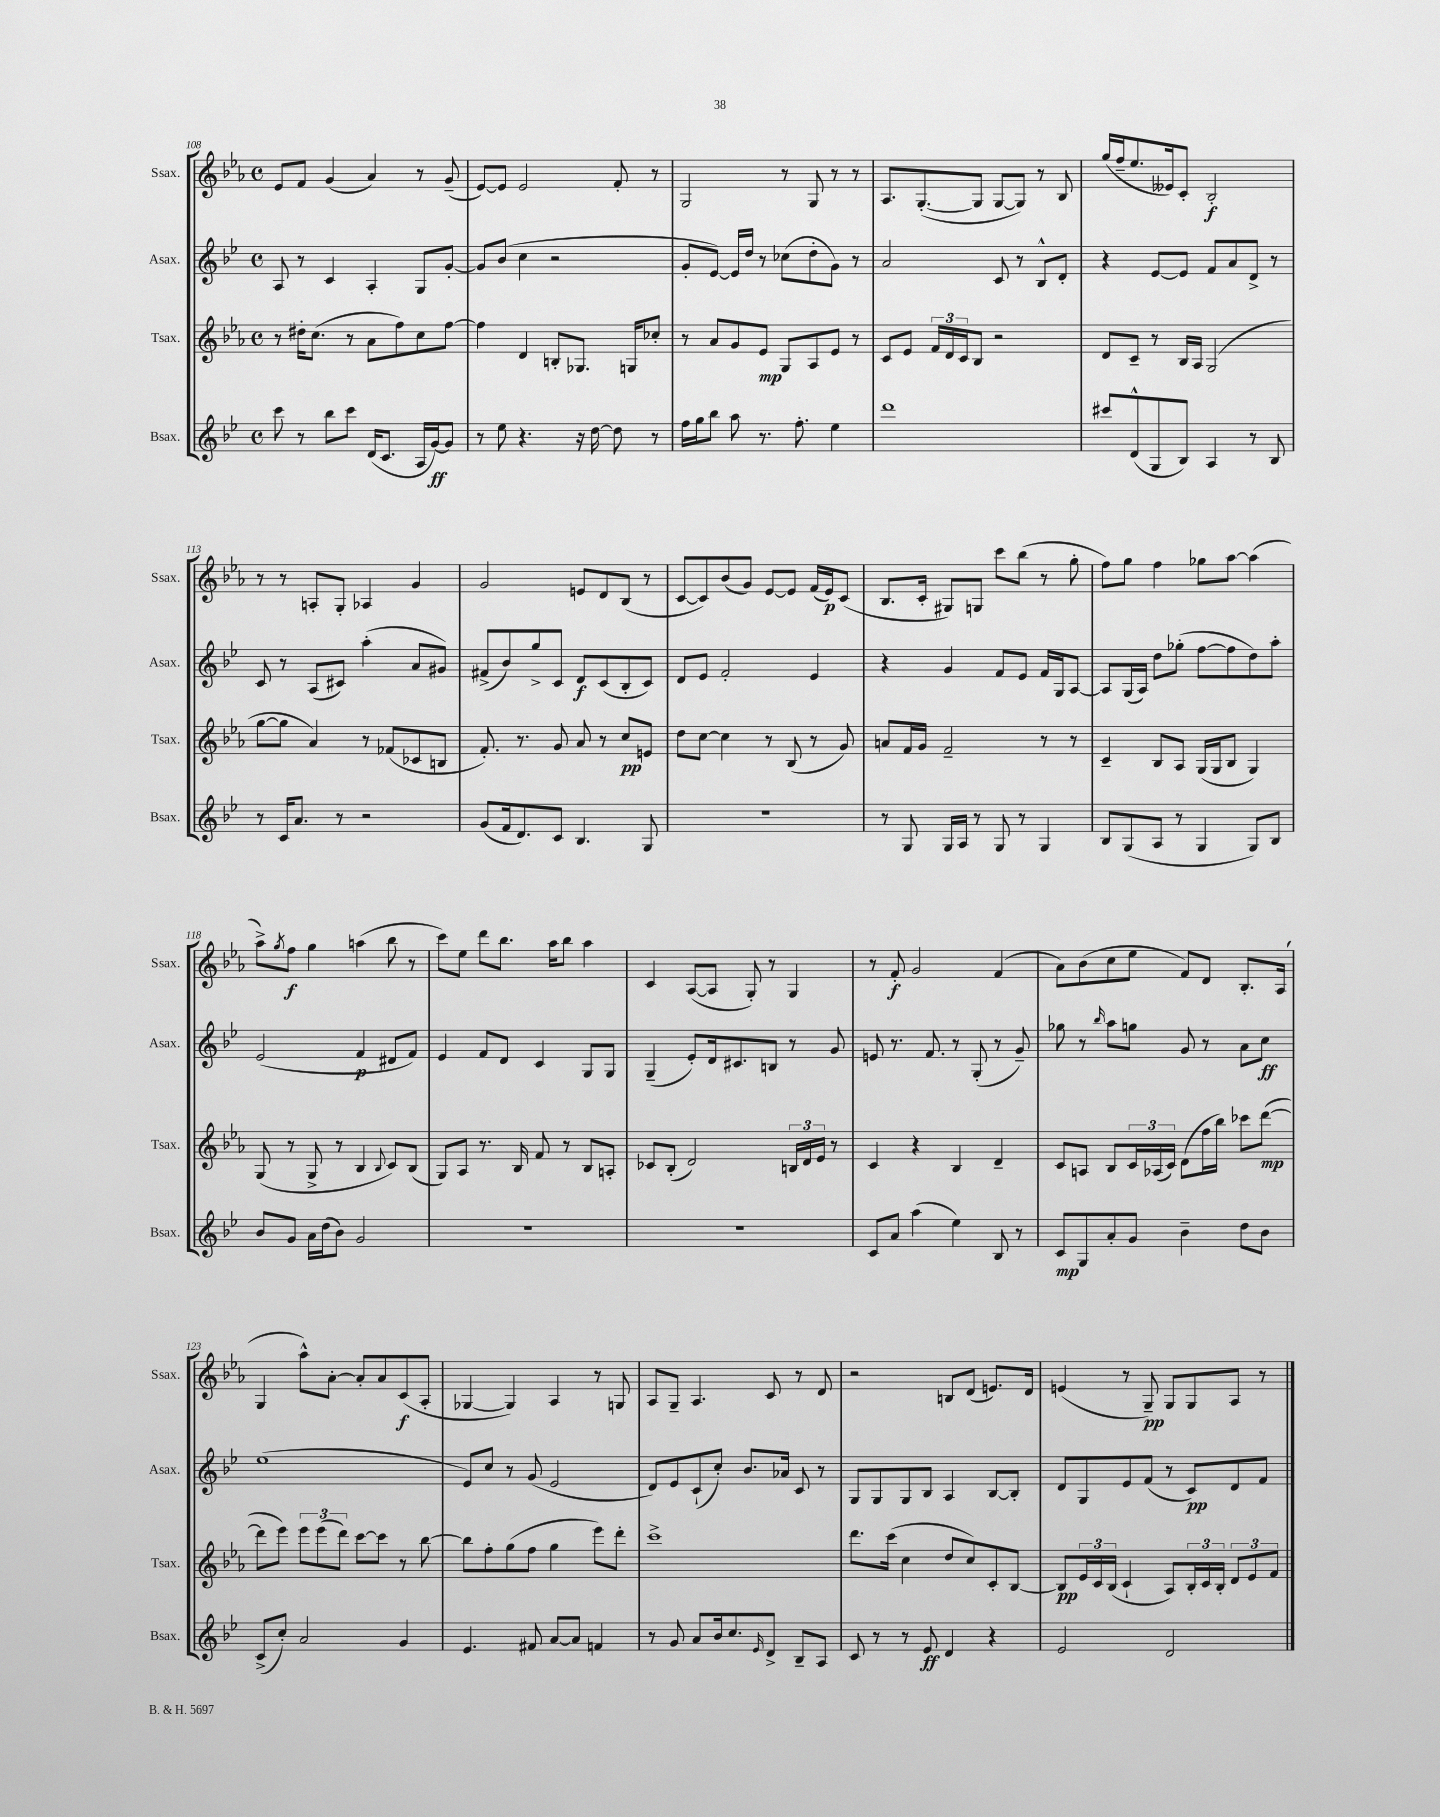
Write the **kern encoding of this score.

**kern	**dynam	**kern	**dynam	**kern	**dynam	**kern	**dynam
*part4	*part4	*part3	*part3	*part2	*part2	*part1	*part1
*staff4	*staff4	*staff3	*staff3	*staff2	*staff2	*staff1	*staff1
*I"Bsax.	*	*I"Tsax.	*	*I"Asax.	*	*I"Ssax.	*
*I'Bsax.	*	*I'Tsax.	*	*I'Asax.	*	*I'Ssax.	*
*clefG2	*	*clefG2	*	*clefG2	*	*clefG2	*
*k[b-e-]	*	*k[b-e-a-]	*	*k[b-e-]	*	*k[b-e-a-]	*
*M4/4	*	*M4/4	*	*M4/4	*	*M4/4	*
*met(c)	*	*met(c)	*	*met(c)	*	*met(c)	*
=108	=108	=108	=108	=108	=108	=108	=108
8ccc\	.	8r	.	8A/	.	8e-/L	.
8r	.	16dd#X'\KL	.	8r	.	8f/J	.
.	.	(8.cc\J	.	.	.	.	.
8bb-\L	.	.	.	4c/	.	(4g/	.
8ccc\J	.	8r	.	.	.	.	.
(16d/KL	.	8a-\L	.	4A'/	.	4a-/)	.
8.c/J	.	.	.	.	.	.	.
.	.	8ff\)	.	.	.	.	.
16A/LL	.	8cc\	.	8G/L	.	8r	.
[16g/J)	ff	.	.	.	.	.	.
8g/J]	.	[8ff\J	.	[8g'/J	.	(8g~/	.
=109	=109	=109	=109	=109	=109	=109	=109
8r	.	4ff\]	.	8g/L]	.	[8e-/L)	.
8ee-\	.	.	.	(8b-/J	.	8e-/J]	.
4.r	.	4d/	.	4cc\	.	2e-/	.
.	.	8Bn'/L	.	2r	.	.	.
16r	.	8.G-X/J	.	.	.	.	.
[16dd\	.	.	.	.	.	.	.
8dd\]	.	.	.	.	.	8f'/	.
.	.	16Gn/KL	.	.	.	.	.
8r	.	8cc-X'/J	.	.	.	8r	.
=110	=110	=110	=110	=110	=110	=110	=110
16ff\LL	.	8r	.	8g'/L	.	2G/	.
16gg\J	.	.	.	.	.	.	.
8bb-\J	.	8a-/L	.	[8e-/J)	.	.	.
8aa\	.	8g/	.	16e-/LL]	.	.	.
.	.	.	.	16dd/JJ	.	.	.
8.r	.	8e-/J	mp	8r	.	.	.
.	.	8G/L	.	(8cc-X\L	.	8r	.
8.ff'\	.	.	.	.	.	.	.
.	.	8A-/	.	8dd'\	.	8G/	.
4ee-\	.	8e-/J	.	8g\J)	.	8r	.
.	.	8r	.	8r	.	8r	.
=111	=111	=111	=111	=111	=111	=111	=111
1ddd	.	8c/L	.	2a/	.	8.A-/L	.
.	.	8e-/J	.	.	.	.	.
.	.	.	.	.	.	([8.G'/	.
.	.	24f/LL	.	.	.	.	.
.	.	24d/	.	.	.	.	.
.	.	24c/J	.	.	.	.	.
.	.	8B-/J	.	.	.	8G/J]	.
.	.	2r	.	8c/	.	[8G/L	.
.	.	.	.	8r	.	8G/J])	.
.	.	.	.	8B-^^/L	.	8r	.
.	.	.	.	8d'/J	.	8B-/	.
=112	=112	=112	=112	=112	=112	=112	=112
8ccc#X/L	.	8d/L	.	4r	.	(16gg/LL	.
.	.	.	.	.	.	16ff~/J	.
(8d^^/	.	8c~/J	.	.	.	8.ee-/	.
8G/	.	8r	.	[8e-/L	.	.	.
.	.	.	.	.	.	16e--X/k)	.
8B-/J)	.	16B-/LL	.	8e-/J]	.	8c'/J	.
.	.	16A-/JJ	.	.	.	.	.
4A/	.	(2G/	.	8f/L	.	2B-'/	f
.	.	.	.	8a/	.	.	.
8r	.	.	.	8d^/J	.	.	.
8B-/	.	.	.	8r	.	.	.
!!LO:LB:g=z
=113	=113	=113	=113	=113	=113	=113	=113
8r	.	[8gg\L	.	8c/	.	8r	.
16c/KL	.	8gg\J]	.	8r	.	8r	.
8.a/J	.	.	.	.	.	.	.
.	.	4a-/)	.	(8A/L	.	8An'/L	.
8r	.	.	.	8c#X/J)	.	8G'/J	.
2r	.	8r	.	(4aa'\	.	4A-X/	.
.	.	(8f-X/L	.	.	.	.	.
.	.	8c-X/	.	8a/L	.	4g/	.
.	.	8Bn/J	.	8g#X/J)	.	.	.
=114	=114	=114	=114	=114	=114	=114	=114
(8g/L	.	8.f'/)	.	(8f#X^/L	.	2g/	.
16f/k	.	.	.	8b-/)	.	.	.
8.d/)	.	8.r	.	.	.	.	.
.	.	.	.	8gg^/	.	.	.
8c/J	.	8g/	.	8c/J	.	.	.
4.B-/	.	8a-/	.	8d/L	f	8en/L	.
.	.	8r	.	(8c/	.	8d/	.
.	.	8cc/L	pp	8B-'/	.	(8B-/J	.
8G/	.	8en/J	.	8c/J)	.	8r	.
=115	=115	=115	=115	=115	=115	=115	=115
1r	.	8dd\L	.	8d/L	.	[8c/L	.
.	.	[8cc\J	.	8e-/J	.	8c/])	.
.	.	4cc\]	.	2f'/	.	(8b-/	.
.	.	.	.	.	.	8g/J)	.
.	.	8r	.	.	.	[8e-/L	.
.	.	(8B-/	.	.	.	8e-/J]	.
.	.	8r	.	4e-/	.	(16f/LL	.
.	.	.	.	.	.	16e-/J)	p
.	.	8g/)	.	.	.	(8c/J	.
=116	=116	=116	=116	=116	=116	=116	=116
8r	.	8an/L	.	4r	.	8.B-/L	.
8G/	.	16f/L	.	.	.	.	.
.	.	16g/JJ	.	.	.	16c'/Jk	.
16G/LL	.	2f~/	.	4g/	.	8G#X/L)	.
16A/JJ	.	.	.	.	.	.	.
8r	.	.	.	.	.	8Gn/J	.
8G/	.	.	.	8f/L	.	8ccc\L	.
8r	.	.	.	8e-/J	.	(8bb-\J	.
4G/	.	8r	.	16f/LL	.	8r	.
.	.	.	.	16G/J	.	.	.
.	.	8r	.	[8A/J	.	8gg'\	.
=117	=117	=117	=117	=117	=117	=117	=117
8B-/L	.	4c~/	.	8A/L]	.	8ff\L)	.
(8G/	.	.	.	(16G/L	.	8gg\J	.
.	.	.	.	16A/JJ)	.	.	.
8A/J	.	8B-/L	.	8dd\L	.	4ff\	.
8r	.	8A-/J	.	(8gg-X'\J	.	.	.
4G/	.	(16G/LL	.	[8ff\L	.	8gg-X\L	.
.	.	16G/J	.	.	.	.	.
.	.	8B-/J	.	8ff\]	.	[8aa-\J	.
8G/L)	.	4G/)	.	8dd\)	.	(4aa-\]	.
8B-/J	.	.	.	8aa'\J	.	.	.
!!LO:LB:g=z
=118	=118	=118	=118	=118	=118	=118	=118
8b-/L	.	(8G/	.	(2e-/	.	8aa-^\L)	.
.	.	.	.	.	.	8qgg/	.
8g/J	.	8r	.	.	.	8ff\J	f
16a\LL	.	8G^/	.	.	.	4gg\	.
(16dd\J	.	.	.	.	.	.	.
8b-\J)	.	8r	.	.	.	.	.
2g/	.	4B-/	.	4f/	p	(4aan\	.
.	.	8qqB-/	.	.	.	.	.
.	.	8c/L)	.	8d#X/L	.	8bb-\	.
.	.	(8B-/J	.	8f/J)	.	8r	.
=119	=119	=119	=119	=119	=119	=119	=119
1r	.	8G/L)	.	4e-/	.	8ccc\L)	.
.	.	8A-/J	.	.	.	8ee-\J	.
.	.	8.r	.	8f/L	.	8ddd\L	.
.	.	.	.	8d/J	.	8.bb-\J	.
.	.	16B-/	.	.	.	.	.
.	.	8f/	.	4c/	.	.	.
.	.	.	.	.	.	16aa-\KL	.
.	.	8r	.	.	.	8bb-\J	.
.	.	8B-/L	.	8G/L	.	4aa-\	.
.	.	8An'/J	.	8G/J	.	.	.
=120	=120	=120	=120	=120	=120	=120	=120
1r	.	8c-X/L	.	(4G~/	.	4c/	.
.	.	(8B-'/J	.	.	.	.	.
.	.	2d/)	.	8e-'/L)	.	([8A-/L	.
.	.	.	.	16d/k	.	8A-/J]	.
.	.	.	.	8.c#X/	.	.	.
.	.	.	.	.	.	8G'/)	.
.	.	.	.	8Bn/J	.	8r	.
.	.	24Bn/LL	.	8r	.	4G/	.
.	.	24d/	.	.	.	.	.
.	.	24e-/JJ	.	.	.	.	.
.	.	8r	.	8g/	.	.	.
=121	=121	=121	=121	=121	=121	=121	=121
8c/L	.	4c/	.	8en/	.	8r	.
8a/J	.	.	.	8.r	.	8f'/	f
(4aa\	.	4r	.	.	.	2g/	.
.	.	.	.	8.f/	.	.	.
4ee-\)	.	4B-/	.	8r	.	.	.
.	.	.	.	(8G'/	.	.	.
8B-/	.	4d~/	.	8r	.	(4f/	.
8r	.	.	.	8g~/)	.	.	.
=122	=122	=122	=122	=122	=122	=122	=122
8c/L	mp	8c/L	.	8gg-X\	.	8a-\L)	.
8G/	.	8An/J	.	8r	.	(8b-\	.
.	.	.	.	16qqbb-/	.	.	.
8a'/	.	8B-/L	.	8aa\L	.	8cc\	.
8g/J	.	24c/L	.	8ggn\J	.	8ee-\J	.
.	.	(24A-X/	.	.	.	.	.
.	.	24c/JJ)	.	.	.	.	.
4b-~\	.	(8d\L	.	8g/	.	8f/L)	.
.	.	16ff\L	.	8r	.	8d/J	.
.	.	16bb-\JJ)	.	.	.	.	.
8dd\L	.	8ccc-X\L	.	8a\L	.	8.B-'/L	.
8b-\J	.	([8ddd\J	mp	8cc\J	ff	.	.
.	.	.	.	.	.	(16A-/Jk	.
!!LO:LB:g=z
=123	=123	=123	=123	=123	=123	=123	=123
(8c^/L	.	8ddd\L]	.	(1ee-	.	4G/	.
8cc'/J)	.	8eee-\J)	.	.	.	.	.
2a/	.	12eee-\L	.	.	.	8aa-^^\L)	.
.	.	(12eee-\	.	.	.	.	.
.	.	.	.	.	.	[8a-'\J	.
.	.	12ddd\J)	.	.	.	.	.
.	.	[8ccc\L	.	.	.	8a-'/L]	.
.	.	8ccc\J]	.	.	.	8a-/	.
4g/	.	8r	.	.	.	(8c/	f
.	.	[8bb-\	.	.	.	8A-'/J	.
=124	=124	=124	=124	=124	=124	=124	=124
4.e-/	.	8bb-\L]	.	8e-/L)	.	[4G-X/	.
.	.	8ff'\	.	8cc/J	.	.	.
.	.	(8gg\	.	8r	.	4G-/])	.
8f#X/	.	8ff\J	.	(8g/	.	.	.
[8a/L	.	4gg\	.	2e-/	.	4A-/	.
8a/J]	.	.	.	.	.	.	.
4fn/	.	8eee-\L)	.	.	.	8r	.
.	.	8ddd'\J	.	.	.	8Gn/	.
=125	=125	=125	=125	=125	=125	=125	=125
8r	.	1ccc^	.	8d/L)	.	8A-/L	.
8g/	.	.	.	8e-/	.	8G~/J	.
8a/L	.	.	.	(8c`/	.	4.A-/	.
16b-/k	.	.	.	8cc'/J)	.	.	.
8.cc/	.	.	.	.	.	.	.
.	.	.	.	8.b-/L	.	.	.
16qqe-/	.	.	.	.	.	.	.
8d^/J	.	.	.	.	.	8c/	.
.	.	.	.	16a-X/Jk	.	.	.
8B-~/L	.	.	.	8c/	.	8r	.
8A/J	.	.	.	8r	.	8d/	.
=126	=126	=126	=126	=126	=126	=126	=126
8c/	.	8.ddd\L	.	8G/L	.	2r	.
8r	.	.	.	8G/	.	.	.
.	.	(16ccc\Jk	.	.	.	.	.
8r	.	4cc\	.	8G/	.	.	.
8e-/	ff	.	.	8B-/J	.	.	.
4d/	.	8dd/L	.	4A/	.	8Bn/L	.
.	.	8cc/)	.	.	.	(8d/J	.
4r	.	8c'/	.	[8B-/L	.	8.en/L)	.
.	.	[8B-/J	.	8B-'/J]	.	.	.
.	.	.	.	.	.	16d/Jk	.
=127	=127	=127	=127	=127	=127	=127	=127
2e-/	.	8B-/L]	pp	8d/L	.	(4en/	.
.	.	24e-/L	.	8G/	.	.	.
.	.	24c/	.	.	.	.	.
.	.	(24B-/JJ	.	.	.	.	.
.	.	4c`/	.	8e-/	.	8r	.
.	.	.	.	(8f/J	.	8G~/)	pp
2d/	.	8A-/L)	.	8r	.	8G/L	.
.	.	24B-'/L	.	8c/L)	pp	8G/	.
.	.	24c/	.	.	.	.	.
.	.	24B-'/JJ	.	.	.	.	.
.	.	12d/L	.	8d/	.	8A-/J	.
.	.	12e-/	.	.	.	.	.
.	.	.	.	8f/J	.	8r	.
.	.	12f/J	.	.	.	.	.
==	==	==	==	==	==	==	==
*-	*-	*-	*-	*-	*-	*-	*-
